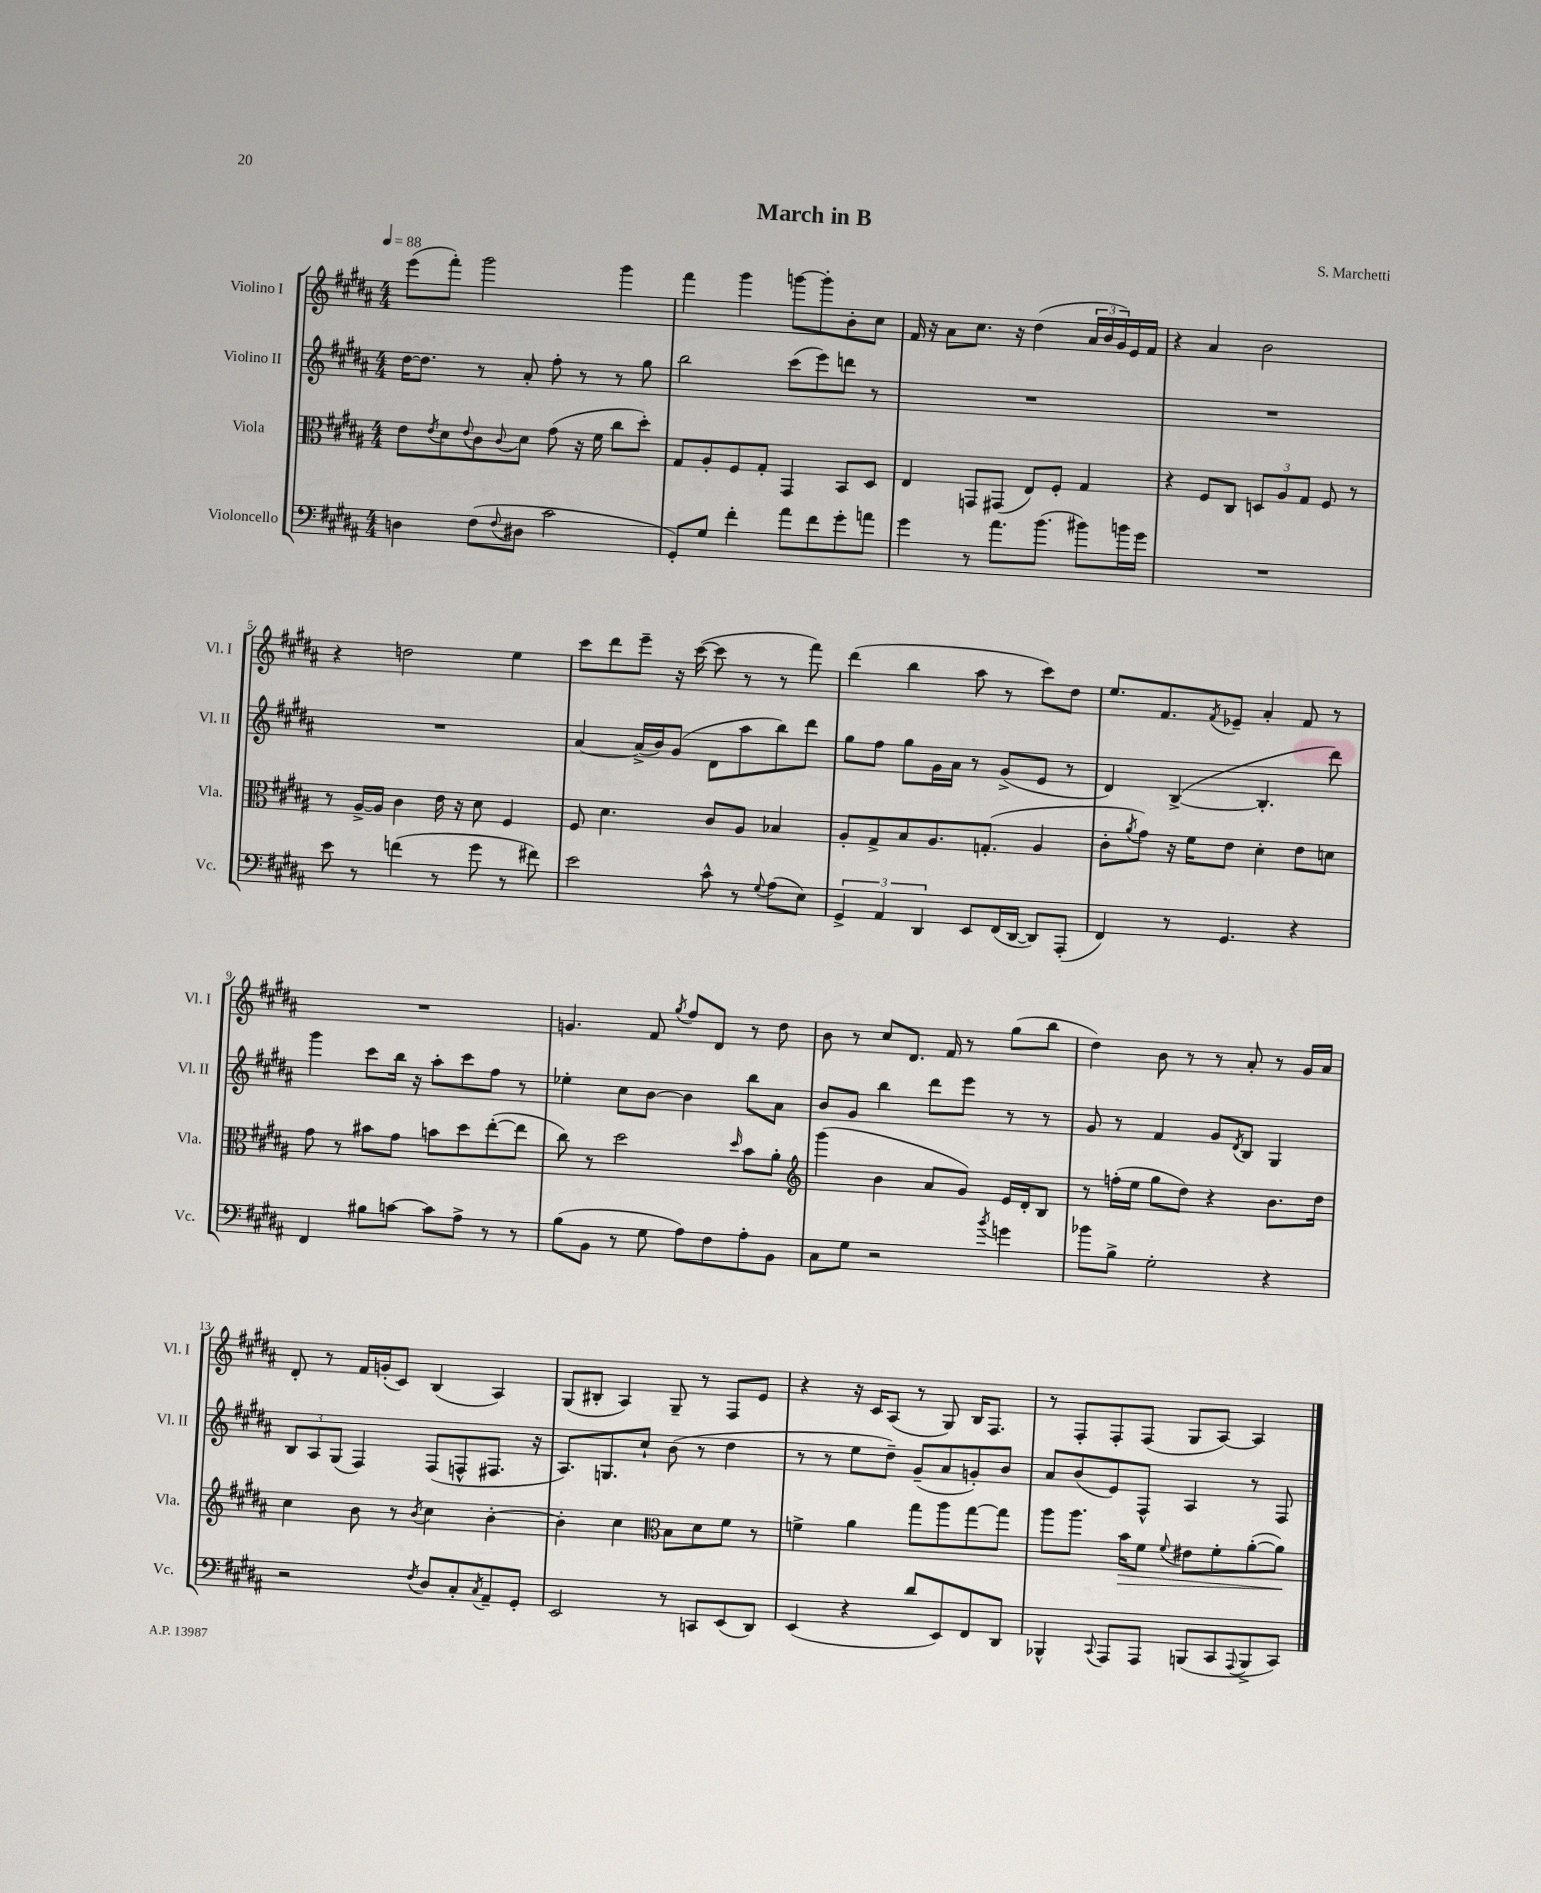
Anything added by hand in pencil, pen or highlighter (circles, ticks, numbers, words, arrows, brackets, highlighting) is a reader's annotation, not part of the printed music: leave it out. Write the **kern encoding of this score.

**kern	**kern	**kern	**kern
*staff4	*staff3	*staff2	*staff1
*clefF4	*clefC3	*clefG2	*clefG2
*k[f#c#g#d#a#]	*k[f#c#g#d#a#]	*k[f#c#g#d#a#]	*k[f#c#g#d#a#]
*M4/4	*M4/4	*M4/4	*M4/4
*MM88	*MM88	*MM88	*MM88
4D	8e	[16dd#	(8eee
.	.	8.dd#]	.
.	8qe	.	.
.	8d#	.	8fff#')
.	8qqe	.	.
(8F#	8c#	8r	2ggg#
8qqF#	8qqc#	.	.
8D#	8d#	8a#'	.
2c#	(8g#	8ff#'	.
.	16r	8r	.
.	16f#	.	.
.	8cc#	8r	4ggg#
.	8dd#')	8gg#	.
=	=	=	=
8GG#')	8G#	2bb	4fff#
8G#	8A#'	.	.
4f#'	8F#	.	4ggg#
.	8G#'	.	.
8a#	4GG#	(8ccc#	[8ggg
8f#	.	8eee)	8ggg']
8g#'	8BB	8ddd	8b'
8a	8D#	8r	8cc#
=	=	=	=
4g#	4E	1r	16f#
.	.	.	16r
.	.	.	8a#
8r	8GG	.	8.cc#
8.a#	(8GG#	.	.
.	.	.	16r
.	8E)	.	(4dd#
(8.b	.	.	.
.	8F#'	.	.
8b#)	4G#	.	24a#
.	.	.	24b
.	.	.	24g#)
16b	.	.	16e
16g#	.	.	16f#
=	=	=	=
1r	4r	1r	4r
.	8F#	.	4a#
.	8C#	.	.
.	12D	.	2b
.	12A#	.	.
.	12G#	.	.
.	8F#	.	.
.	8r	.	.
=	=	=	=
8e	8r	1r	4r
8r	[16A#^	.	.
.	16A#]	.	.
(4f	4c#	.	2dd
8r	16e	.	.
.	16r	.	.
8g#	8d#	.	.
8r	4F#	.	4ee
8f#)	.	.	.
=	=	=	=
2e	8F#	[4a#	8ccc#
.	4.d#	.	8ddd#
.	.	(16a#^]	8eee~
.	.	16b)	.
.	.	(8g#	16r
.	.	.	([16ccc#
8c#^^	8c#	8d#	8ccc#]
8r	8A#	8aa#	8r
8qqG#	.	.	.
(8A#	4B-	8bb)	8r
8E)	.	8ddd#	8fff#)
=	=	=	=
6GG#^	8A#'	8gg#	(4ddd#
.	8G#^	8ff#	.
6AA#	.	.	.
.	8B	8gg#	4bb
6DD#	.	.	.
.	8.A#	16g#	.
.	.	16a#	.
8EE	.	8r	8aa#
.	(8.G'	.	.
(16FF#	.	(8g#^	8r
[16DD#	.	.	.
8DD#])	4A#	8e	8ccc#)
(8AAA#'	.	8r	8dd#
=	=	=	=
4FF#)	8c#'	4d#)	8.ee
.	8qa#	.	.
.	8g#)	.	.
.	.	.	8.f#
8r	16r	([4B^	.
.	16f#	.	.
.	.	.	8qf#
4.GG#	8e	.	8e-~
.	4d#'	4.B']	4a#'
4r	8e	.	8f#
.	8d	8ddd#)	8r
=	=	=	=
4FF#	8g#	4ggg#	1r
.	8r	.	.
8B#	8b#	8ccc#	.
[8c	8g#	16bb	.
.	.	16r	.
8c]	8b	8aa#'	.
8A#^	8dd#	8ccc#	.
8r	([8ee'	8ff#	.
8r	8ee]	8r	.
=	=	=	=
(8B	8cc#)	4ee-'	4.g
8BB	8r	.	.
8r	2dd#	8cc#	.
8G#	.	[8b	8f#
.	.	.	8qgg#
8A#)	.	4b]	8ff#
8F#	.	.	8d#
.	16qqdd#	.	.
8A#'	8b	8bb	8r
8BB	8a#'	8a#	8dd#
=	=	=	=
*	*clefG2	*	*
8C#	(4ggg#	8b	8b
8G#	.	8g#	8r
2r	4b	4bb	8cc#
.	.	.	8.d#
.	8a#	8ddd#	.
.	.	.	16f#
.	8g#)	8eee	8r
8qb	.	.	.
4g	16e	8r	(8gg#
.	16d#'	.	.
.	8B	8r	8bb
=	=	=	=
8b-	8r	8g#	4dd#)
8B^	(16ff'	8r	.
.	16ee	.	.
2G#'	8gg#	4f#	8b
.	8dd#)	.	8r
.	4r	8g#	8r
.	.	8qd#	.
.	.	8B	8a#'
4r	8.b	4G#	8r
.	.	.	16g#
.	16dd#	.	16a#
=	=	=	=
2r	4cc#	12B	8d#'
.	.	12A#	.
.	.	.	8r
.	.	(12G#	.
.	8b	4F#)	16f#
.	.	.	(16g'
.	8r	.	8c#)
8qF#	8qb	.	.
8D#	4cc#	(8F#	(4B
8C#'	.	8F^^	.
8qC#	.	.	.
8AA#~	[4b'	8.F#	4A#)
8GG#'	.	.	.
.	.	16r	.
=	=	=	=
2EE	4b']	8.A#)	(8G#
.	.	.	8B#'
.	.	8.G	.
.	4cc#	.	4A#)
.	.	8cc#`	.
*	*clefC3	*	*
8r	8B	(8b	8G#~
8CC	8d#	8r	8r
(8EE	8f#	4dd#	8F#
8DD#)	8r	.	8e
=	=	=	=
(4EE	4f^	8r	4r
.	.	8r	.
4r	4a#	8ee	16r
.	.	.	16c#
.	.	8dd#~)	(8A#
8d#	8gg#	(8g#~	8r
8EE)	8aa#	8a#	8G#)
8FF#	[8gg#	8g')	16B
.	.	.	8.F#
8DD#	8gg#]	8b	.
=	=	=	=
4BBB-^^	8aa#	8a#	8r
.	8.aa#	(8b	8F#'
8qqCC#	.	.	.
8AAA#	.	8e)	8F#'
.	16b	.	.
8AAA#	8f#	8F#^^	(8F#
.	8qqf#	.	.
(8BBB	8e#	4A#	8G#
8CC#	8f#'	.	[8A#)
8qqAAA#	.	.	.
8BBB^	([8a#'	8r	4A#]
8CC#)	8a#])	8F#	.
==	==	==	==
*-	*-	*-	*-
